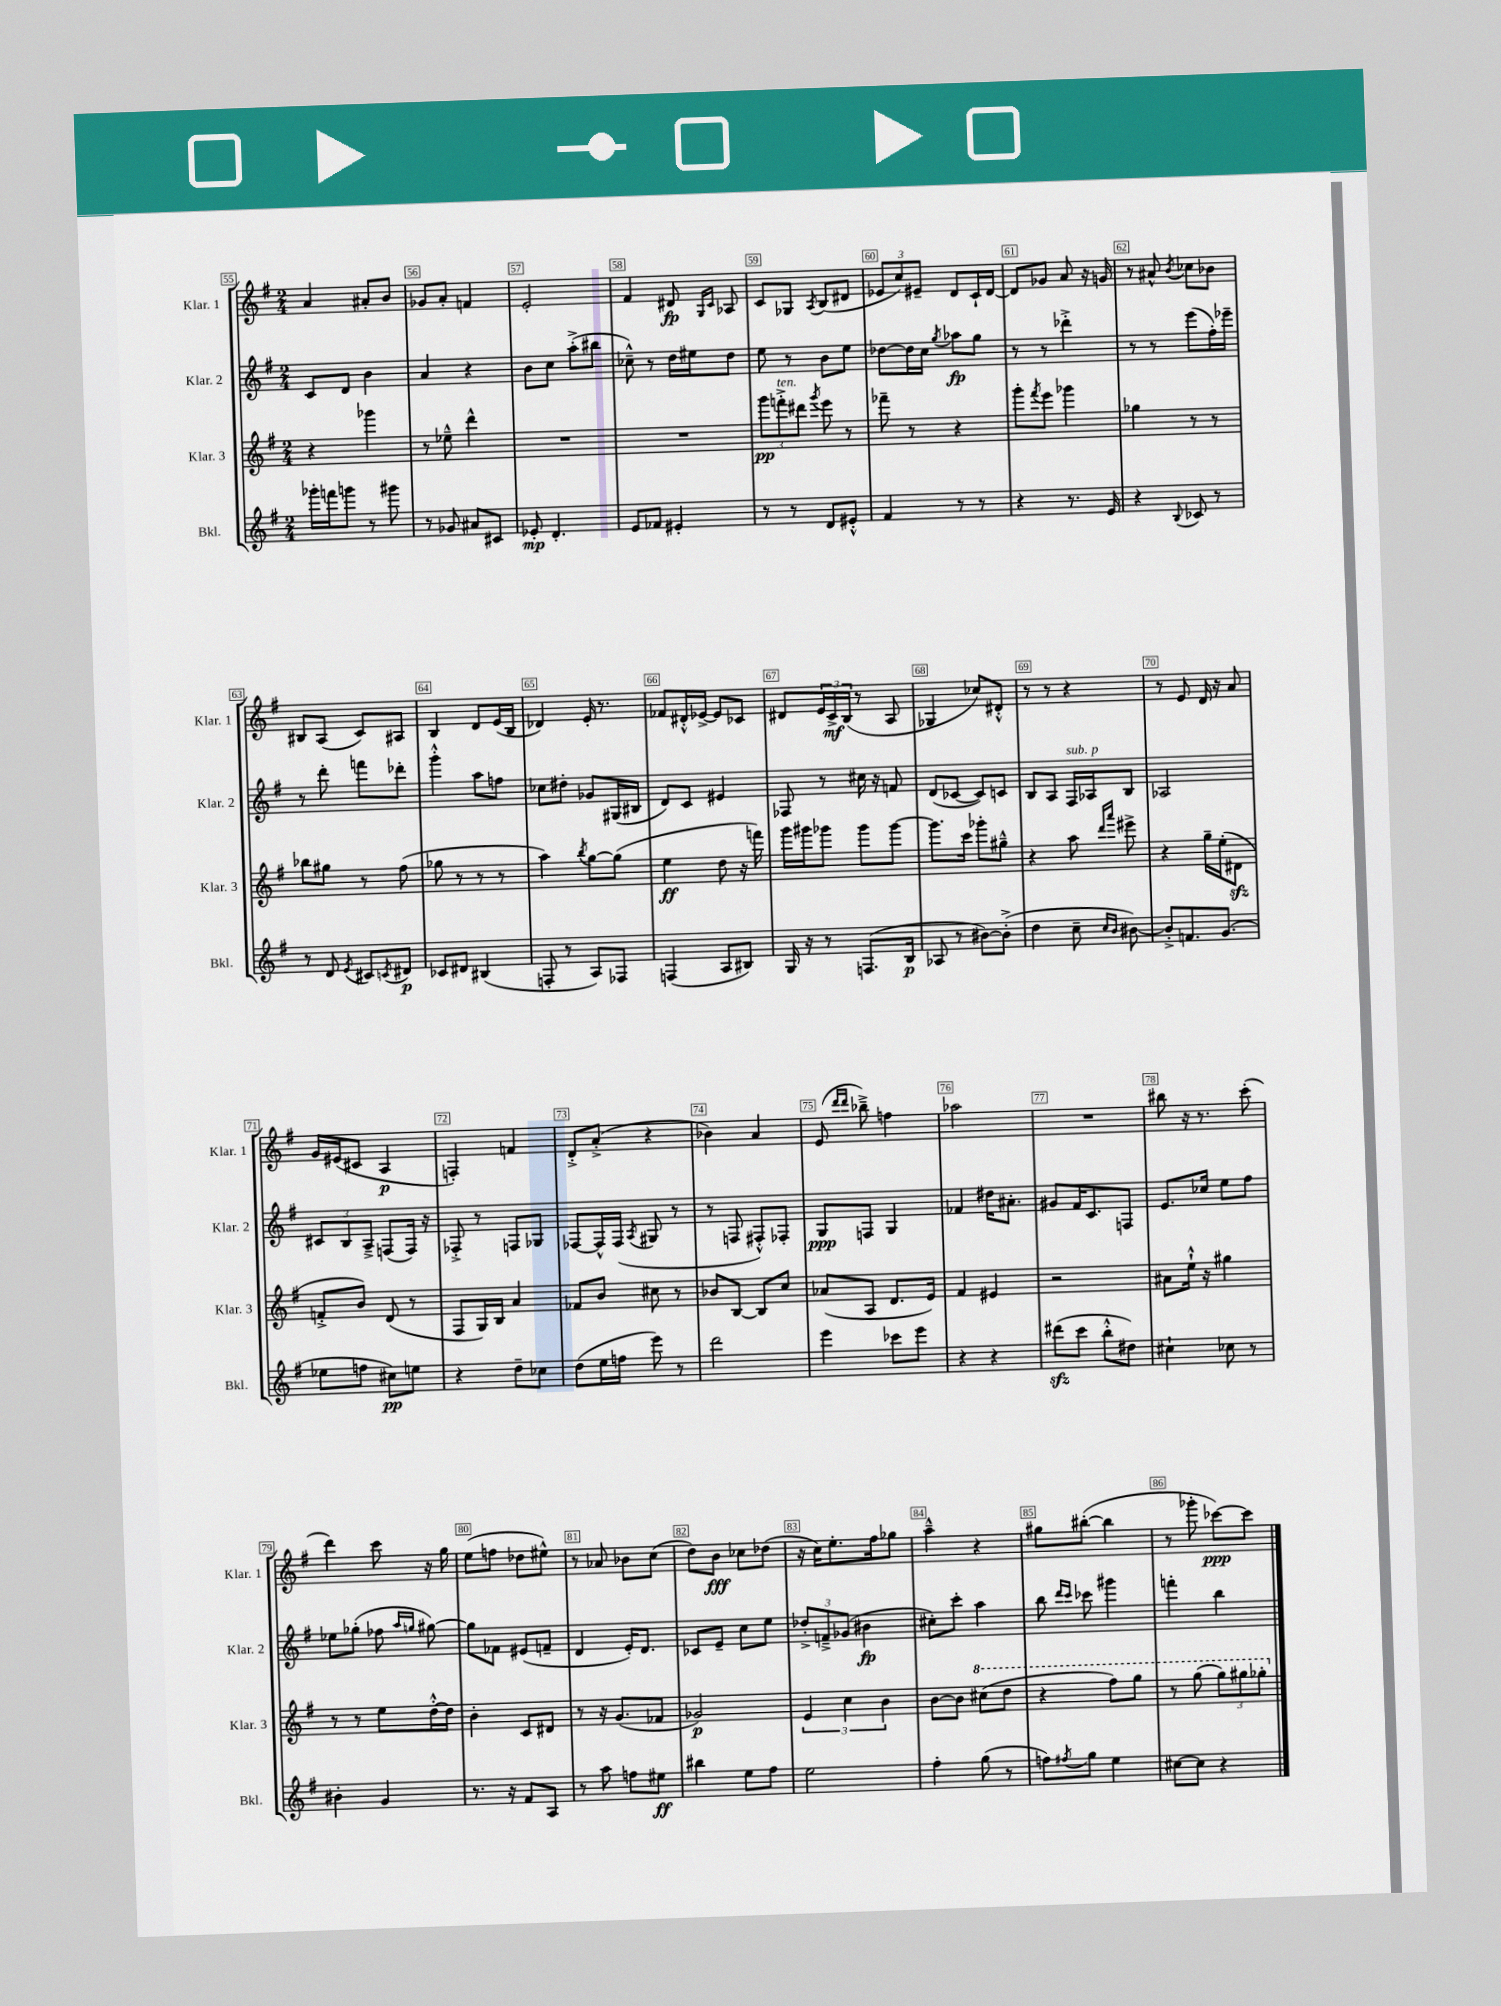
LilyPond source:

<<
\new StaffGroup <<
\new Staff = "s0" \with { instrumentName = "Klar. 1" shortInstrumentName = "Klar. 1" } {
    \clef treble \key g \major \numericTimeSignature \time 2/4
    a'4 ais'8-. b'8 |
    ges'8 a'8-. f'4 |
    e'2-. |
    fis'4 dis'8\fp \grace { g16 c'16 } aes8 |
    c'8 ges8 \acciaccatura { a8 } b8( dis'8 |
    \tuplet 3/2 { ees'8 c''8) eis'8-- } d'8 c'16-! d'16~ |
    d'8 ges'8 a'8 r16 g'16 |
    r8 ais'8-^ \acciaccatura { b'8 } ces''8 bes'8 |
    bis8 a8( c'8) ais8 |
    b4 d'8 e'16( b16 |
    des'4) e'16-. r8. |
    fes'8 dis'16-.-^ ees'16~-> ees'8 ces'8 |
    dis'8 \tuplet 3/2 { e'16 c'16->\mf b16( } r8 a8 |
    ges4 ces''8) dis'8-.-^ |
    r8 r8 r4 |
    r8 e'8 d'16 r16 a'8 |
    g'16 eis'16( cis'8 a4\p |
    f4-.) f'4 |
    d'8-.-> a'8-.->( r4 |
    bes'4) a'4 |
    e'8( \grace { d'''16 d'''16 } bes''8--->) f''4 |
    aes''2 |
    R2 |
    bis''8 r16 r8. c'''8-.( |
    d'''4) c'''8 r16 g''16 |
    e''8( f''8 des''8 eis''8-^) |
    r8 aes'8 bes'8 c''8( |
    d''8) b'8\fff ces''8 des''8( |
    r16 c''16) e''8.-. fis''16 ges''8 |
    a''4---^ r4 |
    gis''8 bis''8~-.( bis''4 |
    r8 ges'''8-. ces'''8~\ppp) ces'''8 \bar "|." |
}
\new Staff = "s1" \with { instrumentName = "Klar. 2" shortInstrumentName = "Klar. 2" } {
    \clef treble \key g \major \numericTimeSignature \time 2/4
    c'8 d'8 b'4 |
    a'4 r4 |
    b'8 c''8 a''8-.->( bis''8 |
    ces''8---^) r8 d''16 eis''16 d''8 |
    e''8 r8 b'8 e''8 |
    des''8~ des''16 c''16 \acciaccatura { g''8 } aes''8\fp g''8 |
    r8 r8 des'''4-.-> |
    r8 r8 e'''8( fis''16-.) ees'''16-- |
    r8 d'''8-. f'''8 des'''8-. |
    g'''4-.-^ a''8 f''8 |
    ces''8 dis''8-. ges'8 gis16( bis16 |
    d'8) c'8 eis'4 |
    fes8 r8 cis''16 r16 f'8 |
    d'8( ces'8~ ces'8) c'8 |
    b8 a8 fis16^\markup { \italic "sub. p" } aes16 b8 |
    aes2 |
    \tuplet 3/2 { cis'8 b8 a8---> } f8( f16) r16 |
    fes8-.-> r8 f8 ges8 |
    fes8~ fes16-^ fes16( \acciaccatura { a8 } gis8 r8 |
    r8 f8 fis8-.-^) fes8-. |
    g8\ppp f8 g4 |
    fes'4 dis''16 ais'8.-. |
    gis'8 fis'16 c'8. f8 |
    e'8. ces''16 e''8 fis''8 |
    ees''8 ges''8-.( fes''8 \grace { a''16 g''16 } gis''8~) |
    gis''8 fes'8 eis'8( f'8-- |
    d'4 e'16-.) d'8. |
    ces'8 e'8-- c''8 e''8 |
    \tuplet 3/2 { des''8-.-> f'8---> ges'8( } bis'4\fp |
    cis''8-.) c'''8-. a''4 |
    b''8 \grace { d'''16 c'''16 } ces'''8 gis'''4 |
    f'''4-. b''4 \bar "|." |
}
\new Staff = "s2" \with { instrumentName = "Klar. 3" shortInstrumentName = "Klar. 3" } {
    \clef treble \key g \major \numericTimeSignature \time 2/4
    r4 ges'''4 |
    r8 ees''8---^ d'''4-^ |
    R2 |
    R2 |
    \tuplet 3/2 { g'''8\pp f'''8-.->^\markup { \italic "ten." } dis'''8 } \acciaccatura { g'''8 } e'''8 r8 |
    fes'''8-- r8 r4 |
    g'''8-. \acciaccatura { fis'''8 } e'''8 ges'''4 |
    ges''4 r8 r8 |
    bes''8 gis''8 r8 fis''8( |
    ges''8 r8 r8 r8 |
    a''4) \acciaccatura { b''8 } g''8~ g''8( |
    e''4\ff d''8 r16 f'''16) |
    g'''16 gis'''16 ges'''8 ges'''8 ges'''8~ |
    ges'''8. c'''16 ges'''8-. gis''8---^ |
    r4 a''8 \grace { d'''16 a'''16 } eis'''8-> |
    r4 g''16-- e''16-.( dis'8\sfz |
    f'8-.-> b'8) d'8( r8 |
    fis8 g16) b16 a'4 |
    fes'8 b'8 cis''8 r8 |
    bes'8 b8~ b8 c''8 |
    aes'8( a8 d'8. e'16) |
    fis'4 eis'4 |
    r2 |
    ais'8 e''16-!-^ r16 gis''4 |
    r8 r8 e''8 d''16~-.-^ d''16 |
    b'4-. c'8 dis'8 |
    r8 r16 g'8.( fes'8 |
    ges'2\p) |
    \tuplet 3/2 { e'4 c''4 b'4 } |
    b'8~ b'8 \ottava #1 cis'''8( d'''8 |
    r4 fis'''8) g'''8 |
    r8 g'''8( \tuplet 3/2 { g'''8) gis'''8 ges'''8-. \ottava #0 } \bar "|." |
}
\new Staff = "s3" \with { instrumentName = "Bkl." shortInstrumentName = "Bkl." } {
    \clef treble \key g \major \numericTimeSignature \time 2/4
    ges'''16-. f'''16 g'''8 r8 gis'''8 |
    r8 ges'8 ais'8 cis'8 |
    ees'8-.\mp d'4.-. |
    e'8 fes'8 eis'4-. |
    r8 r8 d'8 eis'8-.-^ |
    fis'4 r8 r8 |
    r4 r8. e'16 |
    r4 \appoggiatura { b8 } ces'8 r8 |
    r8 d'8 \acciaccatura { e'8 } cis'8 \acciaccatura { c'8 } dis'8\p |
    ces'8 dis'8 bis4( |
    f8-. r8 a8) fes8 |
    f4( a8 bis8) |
    g16 r16 r8 f8.( b16\p |
    aes8 r8 bis'8~) bis'8-.->( |
    d''4 c''8-- \grace { c''16 b'16 } bis'8~) |
    bis'8-.-> f'8. g'8.( |
    ees''8 f''8 cis''8\pp) e''8 |
    r4 d''8-- ces''8 |
    d''8( e''16 f''16 e'''8) r8 |
    d'''2 |
    e'''4 ces'''8 e'''8 |
    r4 r4 |
    dis'''8\sfz( c'''8 b''8-.-^ dis''8) |
    cis''4-! ces''8 r8 |
    bis'4-. g'4 |
    r8. r16 fis'8 a8 |
    r8 a''8 f''8 eis''8\ff |
    bis''4 e''8 fis''8 |
    e''2 |
    fis''4-. g''8( r8 |
    f''8) \acciaccatura { fis''8 } g''8 e''4 |
    cis''8~ cis''8 r4 \bar "|." |
}
>>
>>
\layout { \context { \Score currentBarNumber = #55 \override BarNumber.break-visibility = ##(#f #t #t) barNumberVisibility = #all-bar-numbers-visible \override BarNumber.stencil = #(make-stencil-boxer 0.1 0.3 ly:text-interface::print) } }
